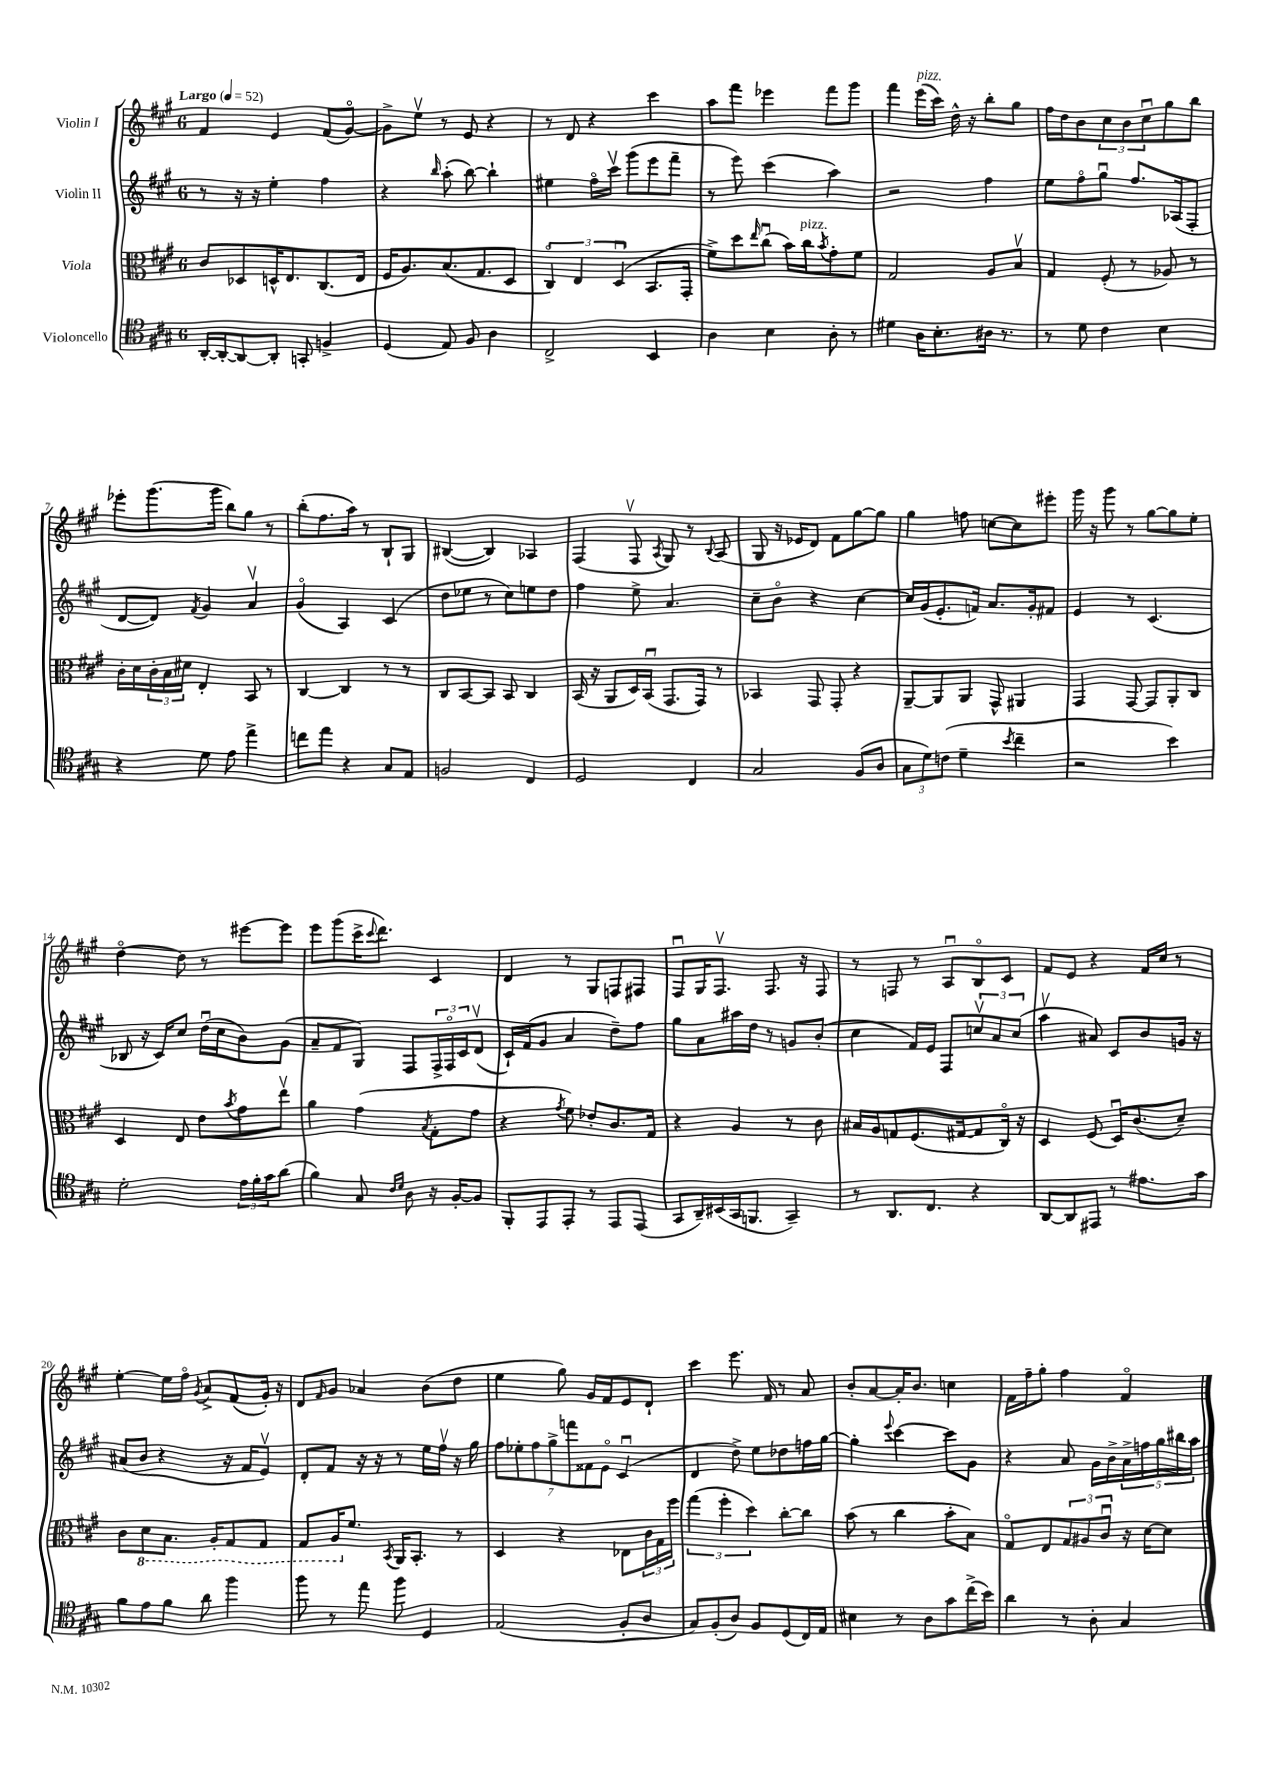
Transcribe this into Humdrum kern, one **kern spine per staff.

**kern	**kern	**kern	**kern
*part4	*part3	*part2	*part1
*staff4	*staff3	*staff2	*staff1
*I"Violoncello	*I"Viola	*I"Violin II	*I"Violin I
*clefC4	*clefC3	*clefG2	*clefG2
*k[f#c#g#]	*k[f#c#g#]	*k[f#c#g#]	*k[f#c#g#]
*M6/8	*M6/8	*M6/8	*M6/8
*MM52	*MM52	*MM52	*MM52
=1	=1	=1	=1
!	!	!	!LO:TX:a:B:t=Largo
[16AA'/LL	8c#/L	8r	4f#/
16AA'/J_	.	.	.
8AA/_	8D-X/	16r	.
.	.	16r	.
8AA'/J]	16Dn^^/K	4ee'\	4e/
.	8.E/	.	.
8GGn'/	.	.	.
4Fn^/	(8.C#/	4ff#\	(8f#/L
.	.	.	[8g#/J)
.	16E/Jk	.	.
=2	=2	=2	=2
(4D/	16F#/KL	4r	8g#^\L]
.	8.A/)	.	.
.	.	.	8eev\J
.	.	16qqbb/	.
8E/)	(8.B/	(8aa'\	8r
8F#/	.	[8bb\)	8e/
.	8.G#/	.	.
4A\	.	4bb`\]	4r
.	8D/J	.	.
=3	=3	=3	=3
2C#^/	6C#/)	4ee#X\	8r
.	.	.	8d/
.	6E/	.	.
.	.	16ff#\LL	4r
.	.	16ccc#v\JJ	.
.	(6Du/	.	.
.	.	(8ggg#\L	.
4BB/	8.BB/L	8eee\	4ccc#\
.	.	8fff#~\J	.
.	16GG#'/Jk	.	.
=4	=4	=4	=4
4A\	8f#^\L)	8r	8aa\L
.	8dd\	8eee\)	8fff#\J
.	16qqee/	.	.
4B\	(8cc#u\J	(4ccc#\	4eee-X\
.	16b\LL)	.	.
!	!LO:TX:a:i:t=pizz.	!	!
.	16cc#\J	.	.
.	8qb/	.	.
8A'\	8g#'\	4aa\)	8fff#\L
8r	8f#\J	.	8ggg#\J
=5	=5	=5	=5
4d#X\	2G#/	2r	4fff#\
!	!	!	!LO:TX:a:i:t=pizz.
16A\KL	.	.	(16eee\LL
8.B'\	.	.	16ccc#\JJ)
.	.	.	16dd^^\
.	.	.	16r
16A#X\Jk	8A/L	4ff#\	8bb'\L
8.r	.	.	.
.	8Bv/J	.	8gg#\J
=6	=6	=6	=6
8r	4G#/	8ee\L	16ff#\LL
.	.	.	16dd\J
8d\	.	8ff#\	8b\
4c#\	(8F#'/	8gg#u\J	12cc#\
.	.	.	12b\
.	8r	8.ff#/L	.
.	.	.	12cc#u\
4B\	8A-X/)	.	8gg#\
.	.	(16A-X/k	.
.	8r	8F#'/J	8bb\J
!!LO:LB:g=z
=7	=7	=7	=7
4r	16c#'\LL	[8d/L	8eee-X'\L
.	16d\	.	.
.	24c#'\	8d/J])	(8.ggg#\
.	24B\	.	.
.	24d#X\JJ	.	.
.	.	8qf#/	.
8d\	4E'/	4g#/	.
.	.	.	16ggg#\Jk
8e\	.	.	8bb\L)
4ee^\	8BB/	4av/	8gg#\J
.	8r	.	8r
=8	=8	=8	=8
8ccn\L	[4C#/	(4g#/	(8bb'\L
8ee\J	.	.	8.ff#\
4r	4C#/]	4A/)	.
.	.	.	16aa\Jk)
.	.	.	8r
8G#/L	8r	(4c#/	8B`/L
8E/J	8r	.	8G#/J
=9	=9	=9	=9
2Fn/	8C#/L	8dd\L	([4B#X/
.	[8BB/	8ee-X\J	.
.	8BB/J]	8r	4B#/])
.	8BB/	8cc#\L)	.
4C#/	4C#/	8een\	4A-X/
.	.	8dd\J	.
=10	=10	=10	=10
2D/	(16BB/	4ff#\	(4F#/
.	16r	.	.
.	8AA/L	.	.
.	16D/L)	8ee^\	8F#v/
.	(16BBu/JJ	.	.
.	.	.	8qA/
.	8.GG#/L	4.a/	8G#/)
4C#/	.	.	8r
.	16GG#/Jk)	.	.
.	.	.	8qqB/
.	8r	.	(8A/
=11	=11	=11	=11
2G#/	4BB-X/	8cc#~\L	8G#/
.	.	8b\J	16r
.	.	.	16e-X/KL
.	8GG#/	4r	8d/J)
.	8GG#'/	.	8f#\L
(8F#/L	4r	[4cc#\	[8gg#\
8A/J	.	.	8gg#\J]
=12	=12	=12	=12
12G#\L	[8AA~/L	16cc#/LL]	4gg#\
.	.	(16g#/J	.
12d\)	.	.	.
.	8AA/]	8.e'/	.
(12cn\J	.	.	.
4d~\	8AA/J	.	8ffn\
.	.	16fn/Jk)	.
.	8GG#^^/	8.a/L	[8ccn\L
8qb/	.	.	.
4cc#~\	4AA#X/	.	8cc\]
.	.	16g#'/k	.
.	.	8f#X/J	8eee#X'\J
=13	=13	=13	=13
2r	4GG#/	4e/	16ggg#\
.	.	.	16r
.	.	.	8ggg#\
.	[8GG#/	8r	8r
.	8GG#/L]	(4.c#/	[8gg#\L
4b\)	8AA'/	.	8gg#\]
.	8C#/J	.	8ee'\J
!!LO:LB:g=z
=14	=14	=14	=14
2d'\	4D/	8B-X/	[4dd\
.	.	16r	.
.	.	16c#/KL)	.
.	8E/	8cc#/J	8dd\]
.	8e\L	(16ddu\LL	8r
.	.	16cc#\J	.
.	8qb/	.	.
24e\LL	8g#\	8b\)	[8eee#X\L
24f#'\	.	.	.
24g#\J	.	.	.
(8a\J	8eev\J	(8g#\J	8eee#\J]
=15	=15	=15	=15
4f#\)	4a\	8a~/L	8eee\L
.	.	8f#/	(8ggg#\
8G#/	(4g#\	8G#/J)	16ccc#^\K
.	.	.	8qqccc#/
.	.	.	8.ddd\J)
16qqc#/LL	.	.	.
16qqd/JJ	.	.	.
8A\	.	8F#/L	.
.	8qB/	.	.
16r	8G#'\L	24F#^/L	4c#/
.	.	24F#/	.
[16F#'/KL	.	.	.
.	.	24c#/J	.
8F#/J]	8g#\J	(8dv/J	.
=16	=16	=16	=16
8FF#'/L	4r	16c#`/LL)	4d/
.	.	(16f#/J	.
8EE/	.	8g#/J	.
.	8qg#/	.	.
8EE'/J	8f#\)	4a/	8r
8r	8e-X'/L	.	8G#/L
8EE/L	8.c#/	8dd~\L)	8Fn/
(8EE/J	.	8ff#\J	8F#X/J
.	16G#/Jk	.	.
=17	=17	=17	=17
8GG#/L	4r	8gg#\L	8F#u/L
16AA~/L)	.	8a\	16G#/K
(16BB#X/	.	.	8.F#v/J
16GG#/J	4A/	16aa#X\L	.
8.FFn/J	.	16dd\JJ	.
.	.	8r	8.F#/
4GG#~/)	8r	8gn/L	.
.	.	.	16r
.	8c#\	(8b'/J	8F#/
=18	=18	=18	=18
8r	16B#X/LL	4cc#\	8r
.	16A/J	.	.
8.AA/L	8Gn/	.	8Fn/
.	(8.F#/	16f#/LL)	8r
8.C#/J	.	16e/JJ	.
.	.	8F#/L	8Au/L
.	[16G#X/k	.	.
4r	8G#/]	12ccnv/	8B/
.	.	12a/	.
.	16C#/Jk)	.	8c#/J
.	.	(12cc/J	.
.	16r	.	.
=19	=19	=19	=19
[8AA/L	4D/	4aav\	8f#/L
8AA/]	.	.	8e/J
8EE#X/J	(8F#/	8a#X/)	4r
8r	16Du/KL)	8c#/L	.
.	(8.c#/	.	.
8.e#X\L	.	8b/	16f#/LL
.	.	.	16cc#/JJ
.	8d~/J)	16gn/Jk	8r
16g#\Jk	.	16r	.
!!LO:LB:g=z
=20	=20	=20	=20
8f#\L	8c#\L	(8a#X/L	[4ee'\
*	*8ba	*	*
8e\	8D\	8b/J	.
8f#\J	8.BB\J	4r	16ee\LL]
.	.	.	16ff#\JJ
.	.	.	8qg#/
8a\	.	.	8a^/L
.	16AA'/KL	.	.
4ff#\	8GG#/	16r	(8f#/
.	.	16f#/KL	.
.	8GG#/J	8ev/J)	16g#'/Jk)
.	.	.	16r
=21	=21	=21	=21
8ff#\	8GG#/L	8d'/L	8d/L
.	.	.	16qqf#/
8r	16AA/K	8f#/J	8g#/J
*	*X8ba	*	*
.	8.f#/J	.	.
8ee\	.	16r	4a-X/
.	.	16r	.
.	8qBB/	.	.
8ff#\	16AA/KL	8r	.
.	8.BB'/J	.	.
4D/	.	16ee\LL	(8b\L
.	.	16ff#v\JJ	.
.	8r	16r	8dd\J
.	.	16gg#\	.
=22	=22	=22	=22
(2E/	4D/	14ff#\L	4ee\
.	.	14ee-X'\	.
.	.	14ff#\	.
.	.	14gg#^\	.
.	4r	.	8gg#\)
.	.	14fffn\	.
.	.	14f##X\	.
.	.	.	16g#/LL
.	.	14e\J	.
.	.	.	16f#/J
8F#'/L	8E-X\L	(4c#u/	8e/
8A/J	24c#\L	.	8d`/J
.	24G#\	.	.
.	24ff#\JJ	.	.
=23	=23	=23	=23
8G#/L)	(6gg#\	4d/	4ccc#\
(8F#'/	.	.	.
.	6ff#'\	.	.
8A/J)	.	8dd^\)	8.eee\
.	6dd\)	.	.
8F#/L	.	8ee\L	.
.	.	.	16f#/
(8D/	[8cc#'\L	8dd-X\	8r
16C#/L)	8cc#\J]	16ffn\L	8a/
16E/JJ	.	[16gg#\JJ	.
=24	=24	=24	=24
4B#X\	(8b\	4gg#'\]	8b'/L
.	8r	.	[8a/
.	.	8qqeee/	.
8r	4cc#\	[4ccc#\	16a'/K]
.	.	.	8.b/J
8A\L	.	.	.
8g#\	8b'\L	8ccc#\L]	4ccn\
(16cc#^\L	8B\J)	8g#\J	.
16b\JJ)	.	.	.
=25	=25	=25	=25
4a\	8G#/L	4r	16f#\LL
.	.	.	16ff#~\J
.	8E/	.	8gg#'\J
8r	12G#/	8a/	4ff#\
.	12A#X/	.	.
8A'\	.	16g#\LL	.
.	12c#u/J	.	.
.	.	16b^\	.
4G#/	16r	20a^\	4f#/
.	.	20ffn\	.
.	[16d\KL	.	.
.	.	20gg#\	.
.	8d\J]	.	.
.	.	20bb#X\	.
.	.	20aa\JJ	.
==	==	==	==
*-	*-	*-	*-
